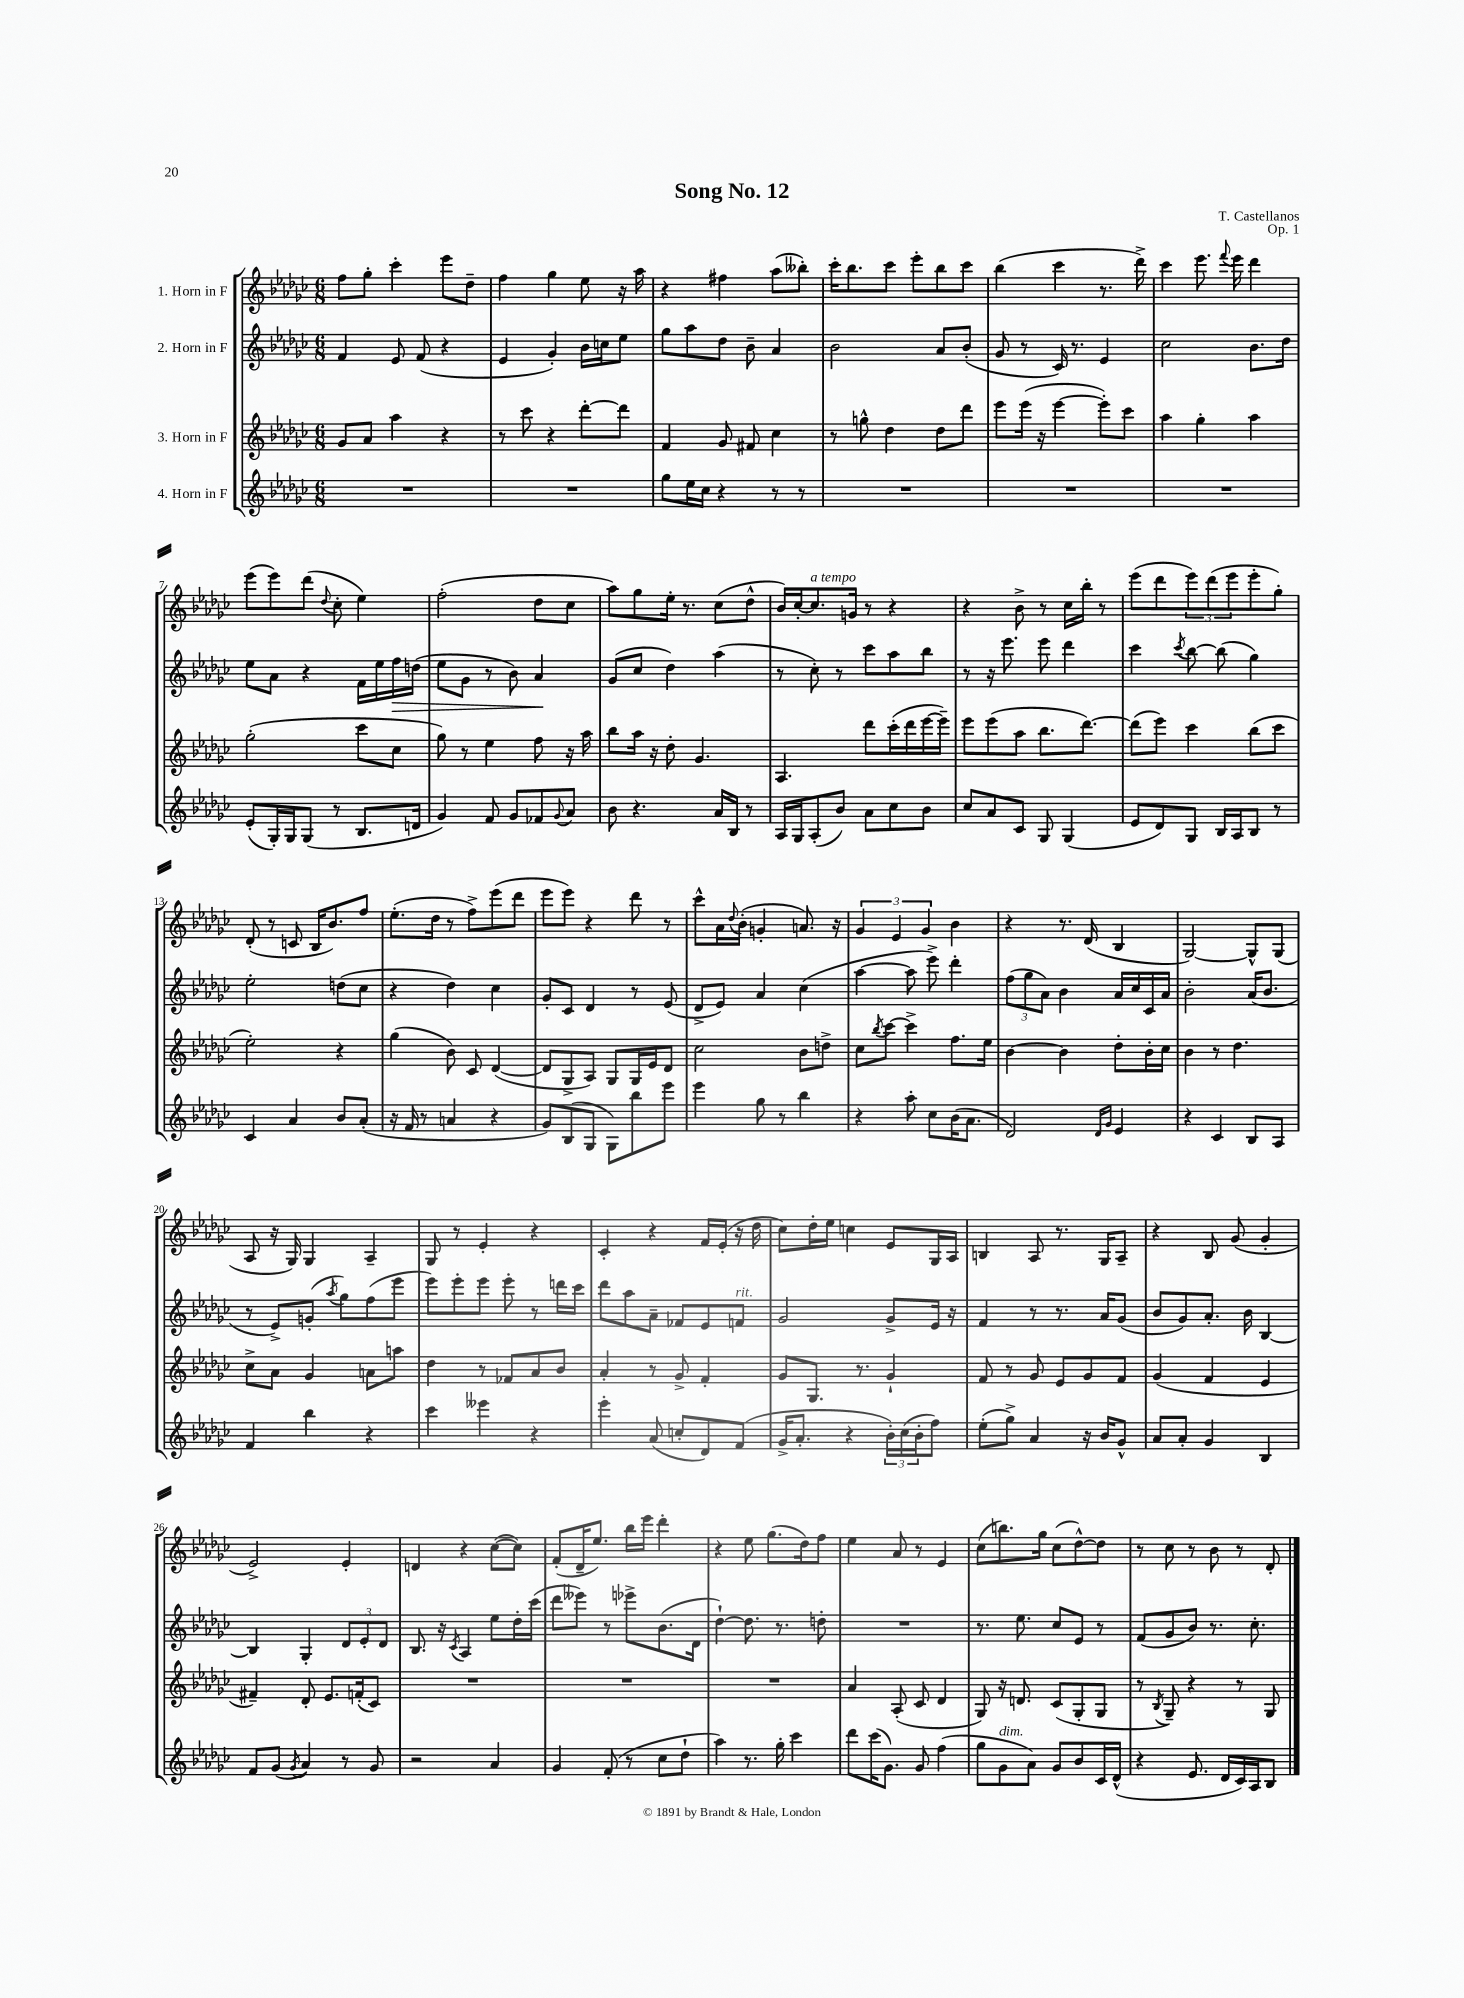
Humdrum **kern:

**kern	**kern	**kern	**kern
*staff4	*staff3	*staff2	*staff1
*clefG2	*clefG2	*clefG2	*clefG2
*k[b-e-a-d-g-c-]	*k[b-e-a-d-g-c-]	*k[b-e-a-d-g-c-]	*k[b-e-a-d-g-c-]
*M6/8	*M6/8	*M6/8	*M6/8
2.r	8g-	4f	8ff
.	8a-	.	8gg-'
.	4aa-	8e-	4ccc-'
.	.	(8f	.
.	4r	4r	8eee-
.	.	.	8dd-~
=	=	=	=
2.r	8r	4e-	4ff
.	8ccc-	.	.
.	4r	4g-')	4gg-
.	[8ddd-'	16b-	8ee-
.	.	16cc	.
.	8ddd-]	8ee-	16r
.	.	.	16aa-
=	=	=	=
8gg-	4f	8gg-	4r
16ee-	.	8aa-	.
16cc-	.	.	.
4r	8g-	8dd-	4ff#
.	8f#	8b-~	.
8r	4cc-	4a-	(8aa-
8r	.	.	8bb--')
=	=	=	=
2.r	8r	2b-	16ccc-'
.	.	.	8.bb-
.	8gg^^	.	.
.	4dd-	.	8ccc-
.	.	.	8eee-'
.	8dd-	8a-	8bb-
.	8ddd-	(8b-'	8ccc-
=	=	=	=
2.r	8eee-	8g-	(4bb-
.	(16eee-	8r	.
.	16r	.	.
.	[4eee-	16c-)	4ccc-
.	.	8.r	.
.	8eee-'])	4e-	8.r
.	8ccc-	.	.
.	.	.	16ddd-^)
=	=	=	=
2.r	4aa-	2cc-	4ccc-
.	4gg-'	.	8.eee-
.	.	.	8qqfff
.	.	.	16eee-
.	4aa-	8.b-	4ddd-
.	.	16dd-	.
=	=	=	=
(8e-'	(2gg-'	8ee-	(8eee-
16G-')	.	8a-	8eee-)
16G-	.	.	.
(8G-	.	4r	(8ddd-
.	.	.	8qqdd-
8r	.	.	8cc-'
8.B-	8ccc-	16f	4ee-)
.	.	16ee-	.
.	8cc-	16ff	.
16d	.	(16dd	.
=	=	=	=
4g-)	8gg-)	8ee-	(2ff'
.	8r	8g-	.
8f	4ee-	8r	.
8g-	.	8b-)	.
8f-	8ff	4a-	8dd-
8qqg-	.	.	.
8a-	16r	.	8cc-
.	16aa-	.	.
=	=	=	=
8b-	8bb-	(8g-	8aa-)
4.r	16aa-	8cc-	8gg-
.	16r	.	.
.	8dd-'	4dd-)	16ee-'
.	.	.	8.r
.	4.g-	.	.
16a-	.	(4aa-	(8cc-
16B-	.	.	.
8r	.	.	8dd-^^
=	=	=	=
16A-	4.A-	8r	16b-)
16G-	.	.	[16cc-'
(8A-'	.	8cc-')	8.cc-]
8b-)	.	8r	.
.	.	.	16g
8a-	8ddd-	8ccc-	8r
8cc-	(16ccc-'	8aa-	4r
.	16ddd-	.	.
8b-	[16eee-	8bb-	.
.	16eee-~])	.	.
=	=	=	=
8cc-	8eee-	8r	4r
8a-	(8eee-	16r	.
.	.	8.eee-	.
8c-	8aa-	.	8b-^
8G-	8.bb-	8eee-	8r
(4G-	.	4ddd-	16cc-
.	[8.ddd-)	.	16bb-'
.	.	.	8r
=	=	=	=
8e-	(8ddd-]	4ccc-	(8eee-
8d-)	8eee-)	.	8ddd-
.	.	8qccc-	.
8G-	4ccc-	[8bb-	12eee-)
.	.	.	(12ddd-
16B-	.	(8bb-]	.
.	.	.	12eee-
16A-	.	.	.
8B-	(8bb-	4gg-)	8eee-'
8r	8ccc-	.	8gg-')
=	=	=	=
4c-	2ee-')	2ee-'	(8d-'
.	.	.	8r
4a-	.	.	8c
.	.	.	16B-
.	.	.	8.b-)
8b-	4r	(8dd	.
(8a-'	.	8cc-	8ff
=	=	=	=
16r	(4gg-	4r	(8.ee-'
16f	.	.	.
8r	.	.	.
.	.	.	16dd-
4a	8b-)	4dd-)	8r
.	8c-	.	8ff^)
4r	([4d-	4cc-	(8eee-
.	.	.	8ddd-
=	=	=	=
8g-)	8d-]	8g-'	8eee-
(8B-	8G-^	8c-	8eee-)
8G-	8A-)	4d-	4r
8G-)	8G-	.	.
8bb-	16G-	8r	8ddd-
.	16e-	.	.
8eee-	8d-	(8e-	8r
=	=	=	=
4eee-	2cc-	8d-^	8ccc-^^
.	.	8e-)	16a-
.	.	.	8qqdd-
.	.	.	(16b-'
8gg-	.	4a-	4g'
8r	.	.	.
4bb-	8b-	(4cc-	8.a)
.	8dd^	.	.
.	.	.	16r
=	=	=	=
4r	8cc-	[4aa-	6g-
.	8qbb-	.	.
.	[8ccc-	.	.
.	.	.	6e-
8aa-'	4ccc-^]	8aa-]	.
.	.	.	6g-
8cc-	.	8eee-^)	.
(16b-	8.ff	4ddd-'	4b-
8.a-	.	.	.
.	16ee-	.	.
=	=	=	=
2d-)	[4b-	(12ff	4r
.	.	12gg-	.
.	.	12a-)	.
.	4b-]	4b-	8.r
.	.	.	(16d-
16qqd-	.	.	.
16qqg-	.	.	.
4e-	8dd-'	16a-	4B-
.	.	16cc-	.
.	16b-'	16c-	.
.	16cc-	16a-	.
=	=	=	=
4r	4b-	2b-'	[2G-)
4c-	8r	.	.
.	4.dd-	.	.
8B-	.	(16a-	8G-^^]
.	.	8.b-	.
8A-	.	.	(8G-
=	=	=	=
4f	8cc-^	8r	8A-
.	8a-	8e-^)	16r
.	.	.	16G-)
4bb-	4g-	(8g'	4G-
.	.	8qaa-	.
.	.	8gg-)	.
4r	8a	(8ff	4A-~
.	8aa	8eee-	.
=	=	=	=
4ccc-	4dd-	8eee-)	8G-
.	.	8eee-'	8r
4eee--	8r	8eee-	4e-'
.	8f-	8eee-'	.
4r	8a-	8r	4r
.	8b-	16ddd	.
.	.	16ccc-	.
=	=	=	=
4eee-'	4a-'	8ddd-	4c-'
.	.	8aa-	.
(8a-	8r	8a-~	4r
8cc'	8g-^	8f-	.
8d-)	4f'	8e-	16f
.	.	.	(16e-'
(8f	.	8f	16r
.	.	.	16dd-
=	=	=	=
16g-^	8g-	2g-	8cc-)
8.a-'	.	.	.
.	8.G-	.	16dd-'
.	.	.	16ee-
4r	.	.	4cc
.	8.r	.	.
24b-')	4g-`	8g-^	8e-
(24cc-	.	.	.
24b-'	.	.	.
8ff)	.	16e-	16G-
.	.	16r	16A-
=	=	=	=
(8ee-'	8f	4f	4B
8gg-^)	8r	.	.
4a-	8g-	8r	8A-
.	8e-	8.r	8.r
16r	8g-	.	.
16b-	.	16a-	16G-
8g-^^	8f	(8g-	8A-~
=	=	=	=
8a-	(4g-	8b-	4r
8a-'	.	8g-)	.
4g-	4f	8.a-'	8B-
.	.	.	(8g-
.	.	16b-	.
4B-	4e-	[4B-	4g-'
=	=	=	=
8f	4f#~)	4B-]	2e-^)
(8g-	.	.	.
8qg-	.	.	.
4a-)	8d-'	4G-'	.
.	8.e-	.	.
8r	.	12d-	4e-'
.	(16f'	.	.
.	.	12e-'	.
8g-	8c-)	.	.
.	.	12d-	.
=	=	=	=
2r	2.r	8.B-	4d
.	.	16r	.
.	.	8qc-	.
.	.	4A-	4r
4a-	.	8ee-	([8cc-
.	.	16dd-'	8cc-])
.	.	(16ccc-	.
=	=	=	=
4g-	2.r	8ddd-	(8f'
.	.	8eee--)	16d-~
.	.	.	8.ee-)
(8f'	.	8r	.
8r	.	8eee-^	16bb-
.	.	.	16eee-
8cc-	.	(8.b-	4ddd-'
8dd-`	.	.	.
.	.	16d-	.
=	=	=	=
4aa-)	2.r	[4dd-`)	4r
8.r	.	8.dd-]	8ee-
.	.	.	(8.gg-
16gg-'	.	8.r	.
4ccc-	.	.	.
.	.	.	16dd-)
.	.	8dd'	8ff
=	=	=	=
8ddd-	4a-	2.r	4ee-
(16ccc-	.	.	.
8.g-)	.	.	.
.	(8A-'	.	8a-
8g-	8c-	.	8r
(4ff	4d-	.	4e-
=	=	=	=
8gg-	8G-)	8.r	(8cc-
8g-	16r	.	8.bb)
.	8.d	8.ee-	.
8a-)	.	.	.
.	.	.	16gg-
8g-	(8c-	8cc-	(8cc-
8b-	8G-'	8e-	[8dd-^^)
16c-	8G-	8r	8dd-]
(16d-^^	.	.	.
=	=	=	=
4r	8r	(8f	8r
.	8qB-	.	.
.	8G-~)	8g-	8cc-
8.e-	4r	8b-)	8r
.	.	8.r	8b-
16d-	.	.	.
16c-)	8r	.	8r
16A-	.	8.cc-'	.
8B-	8G-	.	8d-'
==	==	==	==
*-	*-	*-	*-
